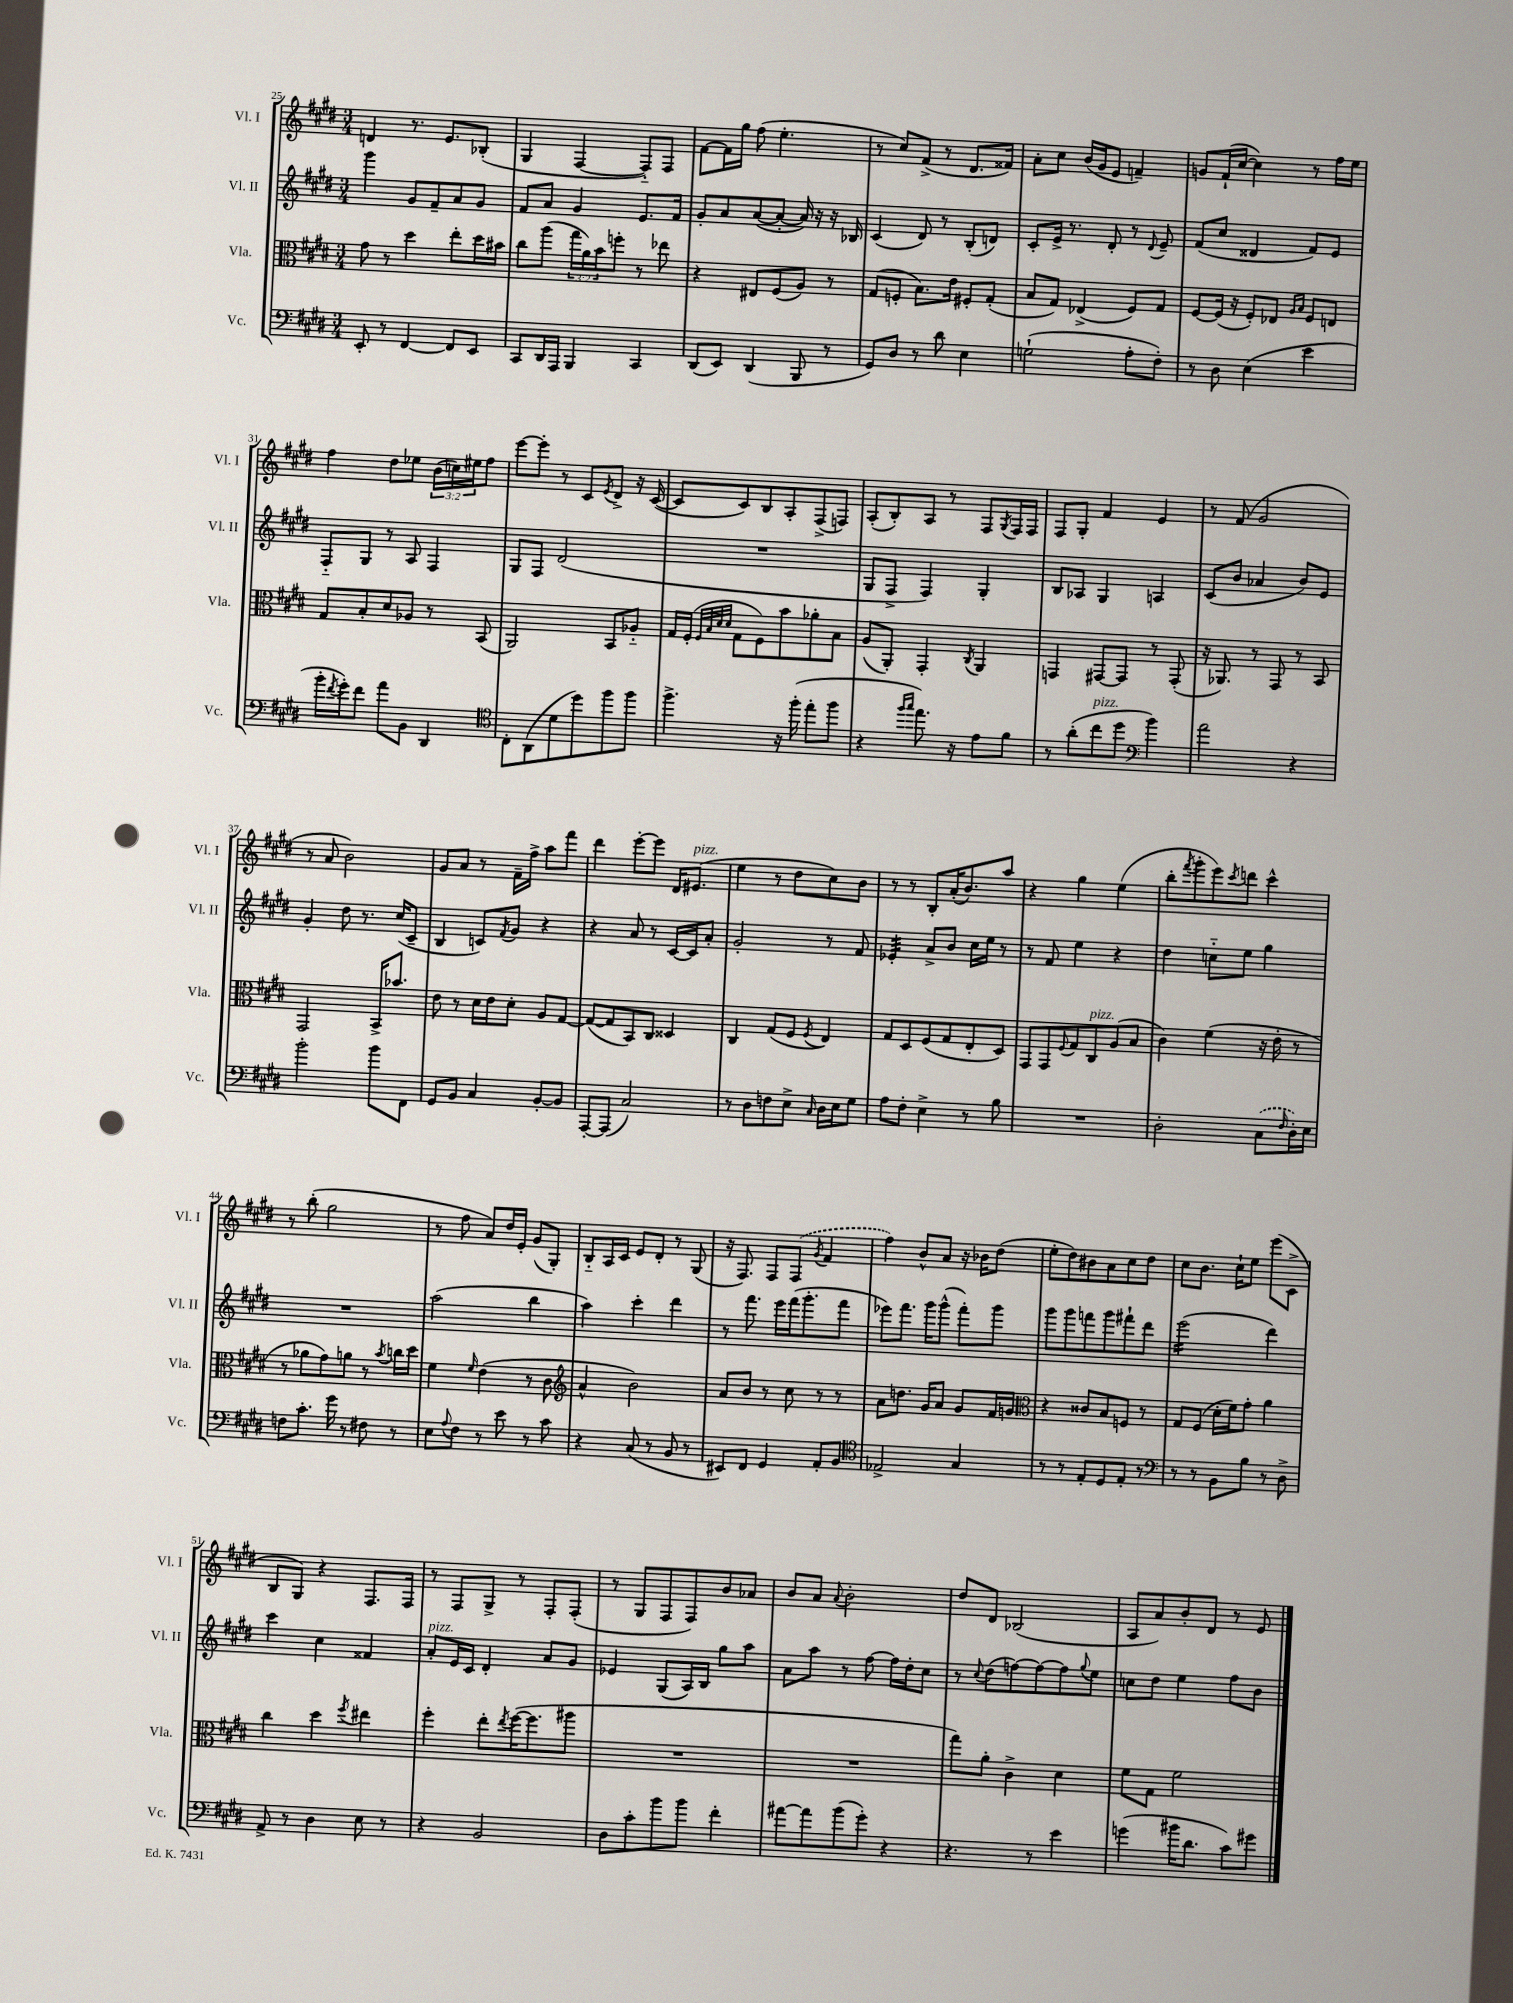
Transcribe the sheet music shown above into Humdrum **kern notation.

**kern	**kern	**kern	**kern
*staff4	*staff3	*staff2	*staff1
*clefF4	*clefC3	*clefG2	*clefG2
*k[f#c#g#d#]	*k[f#c#g#d#]	*k[f#c#g#d#]	*k[f#c#g#d#]
*M3/4	*M3/4	*M3/4	*M3/4
8EE'	8g#	4ggg#	4d
8r	8r	.	.
[4FF#	4dd#	8g#	8.r
.	.	8f#~	.
.	.	.	8.e
8FF#]	8ee'	8a	.
8EE	16dd#	8g#	(8B-'
.	16b#	.	.
=	=	=	=
8CC#	8cc#	8f#	4G#
16DD#	(8aa	8a	.
16AAA	.	.	.
4BBB	24gg#	4g#	[4F#
.	24a)	.	.
.	24b	.	.
.	8ff'	.	.
4CC#	8r	8.e	8F#'~])
.	8ee-	.	8F#
.	.	16f#	.
=	=	=	=
(8DD#	4r	8g#'	[8f#
8EE)	.	8a	16f#]
.	.	.	16gg#
(4DD#	8E#	([8a	(8ff#
.	(8F#	8a'_	4.ee'
8BBB	8A)	16a])	.
.	.	16r	.
8r	8r	16r	.
.	.	16B-	.
=	=	=	=
8GG#)	(8G#	(4c#	8r
8D#	8F'	.	8cc#)
8r	8.B)	8d#)	(8f#^
8d#	.	8r	8r
.	16e	.	.
4E	8F#'	(8B'	8.d#
.	(8G#'	8d)	.
.	.	.	16f##)
=	=	=	=
(2G`	8B	8c#'	8a'
.	8G#)	16e^	8cc#
.	.	8.r	.
.	(4E-^	.	(16b
.	.	.	16g#
.	.	8d#'	8e
8A'	8F#)	8r	4f~)
.	.	8qqd#	.
8F#')	8G#	8e~	.
=	=	=	=
8r	[8F#	(8f#	8g
8D#	(16F#]	8cc#	(16f#`
.	16r	.	[16cc#
(4E	8F#')	4d##	4cc#])
.	8E-	.	.
.	16qqA	.	.
.	16qqB	.	.
4e	8F#	8f#)	8r
.	8E	8e	16ff#
.	.	.	16ee
=	=	=	=
16b'	8G#	8F#'~	4ff#
8qf#	.	.	.
16g#')	.	.	.
8f#	8B'	8G#	.
8a	8d#	8r	8dd#
8BB	8A-	8A	8ee-
4DD#	8r	4F#	(24b
.	.	.	24cc)
.	.	.	24ee#
.	(8BB	.	8ff#
=	=	=	=
*clefC4	*	*	*
8C#'	2AA)	8G#	[8eee
(8AA	.	8F#	8eee']
8d#	.	(2d#	8r
8dd#)	.	.	8c#
.	.	.	8qe
8ff#	8BB	.	8d#^
8ff#	8A-'~	.	16r
.	.	.	([16c#
=	=	=	=
4.ff#^	16G#	2.r	8c#]
.	(16F#'	.	.
.	32qqF#	.	.
.	32qqB	.	.
.	32qqd#	.	.
.	32qqd#	.	.
.	8G#	.	8c#)
.	8F#)	.	8B
16r	8b	.	8A'
(16ff#'	.	.	.
8ee'	8a-'	.	(8F#^
8ff#	8B	.	8F)
=	=	=	=
4r	(8A	8G#	(8A'
.	8AA')	8F#^	8B')
16qqff#	.	.	.
16qqgg#	.	.	.
8.ee)	4GG#'	4F#)	8A
.	.	.	8r
16r	.	.	.
.	8qC#	.	.
8e	4AA	4G#'	8F#
.	.	.	8qG#
8f#	.	.	16F#
.	.	.	16F#
=	=	=	=
8r	4GG	8B	8F#
(8a'	.	8A-	8G#'
8cc#	[8GG#	4G#	4f#
8dd#	8GG#]	.	.
*clefF4	*	*	*
4b)	8r	4A	4e
.	(8GG#'	.	.
=	=	=	=
2a	16r	(8c#	8r
.	8.AA-)	.	.
.	.	8b	(8f#
.	8r	4a-	2g#
.	8GG#	.	.
4r	8r	8b)	.
.	8BB	8e	.
=	=	=	=
2b'	2GG#	4g#'	8r
.	.	.	8a
.	.	8dd#	2b)
.	.	8.r	.
8b	16BB^	.	.
.	8.b-	(16cc#	.
8FF#	.	8c#~	.
=	=	=	=
8GG#	8e	4B	8g#
8BB	8r	.	8a
4C#	16d#	8c)	8r
.	16e	.	.
.	.	8qf#	.
.	8d#'	8g#	16f#~
.	.	.	16ff#^
[8BB'	8A	4r	8aa
8BB]	[8G#	.	8fff#
=	=	=	=
[8AAA'	(8G#_	4r	4ddd#
(8AAA]	8G#]	.	.
2C#)	8BB)	8a	[8eee'
.	8C#	8r	8eee]
.	4D##	[16c#	16d#
.	.	16c#]	(8.e#
.	.	8a'	.
=	=	=	=
8r	4C#	2g#'	4ee
8D#	.	.	.
8F	(8G#	.	8r
8E^	8F#	.	8dd#
16qqC#	8qF#	.	.
16D#	4E)	8r	8cc#)
16E	.	.	.
8G#	.	8f#	8b
=	=	=	=
8A	8G#	4e-'	8r
8F#'	8D#	.	8r
4E^	(8F#	8a^	8B'
.	8G#	8b	(16a'
.	.	.	8.b)
8r	8E'	16cc#	.
.	.	16ee	.
8B	8D#)	8r	8aa
=	=	=	=
2.r	8GG#	8r	4r
.	8GG#	8f#	.
.	8qqF#	.	.
.	8G#	4ee	4gg#
.	8C#	.	.
.	(8A	4r	(4ee
.	8B	.	.
=	=	=	=
2D#'	4c#)	4dd#	8bb'
.	.	.	8qfff#
.	.	.	8ggg#'
.	(4f#	8cc'~	8eee)
.	.	.	8qccc#
.	.	8ee	8ddd
(8C#	16r	4gg#	4ccc#^^
.	16e'	.	.
16qqF#	.	.	.
16D#')	8r	.	.
16E	.	.	.
=	=	=	=
8F	8r	2.r	8r
8.c#'	8a-	.	(8bb'
.	8g#)	.	2gg#
16g#	.	.	.
8r	8a	.	.
8F#	8r	.	.
.	8qb	.	.
8r	16cc	.	.
.	16dd#	.	.
=	=	=	=
8E	4f#	(2aa	8r
8qqA	.	.	.
8F#	.	.	8ff#
.	16qqf#	.	.
8r	(4e	.	8a)
8e	.	.	16dd#
.	.	.	16e'
8r	8r	4bb	(8g#
8c#	8c#	.	8G#')
=	=	=	=
*	*clefG2	*	*
4r	4a^^	4aa)	8B'~
.	.	.	16A
.	.	.	16c#
(8C#	2b)	4ccc#'	8e
8r	.	.	8d#'
8BB	.	4ddd#	8r
8r	.	.	(8G#
=	=	=	=
8EE#)	8a	8r	16r
.	.	.	8.F#)
8FF#	8b	8.fff#	.
4GG#	8r	.	8F#
.	.	16eee	.
.	8cc#	(16fff#	(8F#
.	.	8.ggg#'	.
.	.	.	8qg#
8AA'	8r	.	4f#
8BB	8r	8fff#	.
=	=	=	=
*clefC4	*	*	*
2E-^	8a	8eee-)	4ff#)
.	8.dd	8.fff#	.
.	.	.	8b^^
.	16g#	16ggg#	.
.	8a	(8ggg#^^	8a
4G#	8g#	8fff#')	16r
.	.	.	16b-
.	16f#	8ggg#	(8dd#
.	16g	.	.
=	=	=	=
*	*clefC3	*	*
8r	4r	8ggg#	8ee'
8r	.	8ggg#	8dd#)
8E'	8c##	8fff	8b#
8D#	8B	8ggg#	8a
8E'	8F	8fff#`	8cc#
8r	8r	8ddd#	8dd#
=	=	=	=
*clefF4	*	*	*
8r	8G#	(2eee	8cc#
8r	(8F#	.	8.b
8BB	16d#'	.	.
.	16f#)	.	16cc#`
8B	8g#'	.	8ee
8r	4a	4ddd#)	(8eee
8D#^	.	.	8c#^
=	=	=	=
8AA^	4cc#	4ccc#	8B
8r	.	.	8G#)
4D#	4dd#	4cc#	4r
.	8qff#	.	.
8E	4ee#	4f##	8.F#
8r	.	.	.
.	.	.	16F#
=	=	=	=
4r	4ff#'	8a'	8r
.	.	16e	8F#
.	.	16c#	.
2BB	8ee'	4d#'	8G#^
.	8qee	.	.
.	([16ff#	.	8r
.	8.ff#]	.	.
.	.	8a	8F#'
.	8aa#	8g#	(8F#'
=	=	=	=
8D#	2.r	4e-	8r
8c#'	.	.	8G#
8b	.	(8G#	8F#
8b	.	16A)	8F#)
.	.	16B	.
4f#'	.	8gg#	8b
.	.	8aa	8a-
=	=	=	=
[8a#	2.r	8a	8b
8a#]	.	8aa	8a
.	.	.	8qqa
(8b	.	8r	2b'
8g#')	.	[8ff#	.
4r	.	16ff#]	.
.	.	16dd#'	.
.	.	8cc#	.
=	=	=	=
4.r	8gg#)	8r	8dd#
.	.	8qqcc#	.
.	8a'	(8dd#	8d#
.	4c#^	[8ff)	(2B-
8r	.	8ff_	.
4e	4d#	8ff]	.
.	.	8qqgg#	.
.	.	8ee	.
=	=	=	=
(4g	8f#	8cc	8A
.	8G#	8dd#	8a)
16b#	2f#	4ee	8b'
8.d#	.	.	.
.	.	.	8d#
8c#)	.	8ff#	8r
8g#	.	8b	8e
==	==	==	==
*-	*-	*-	*-
